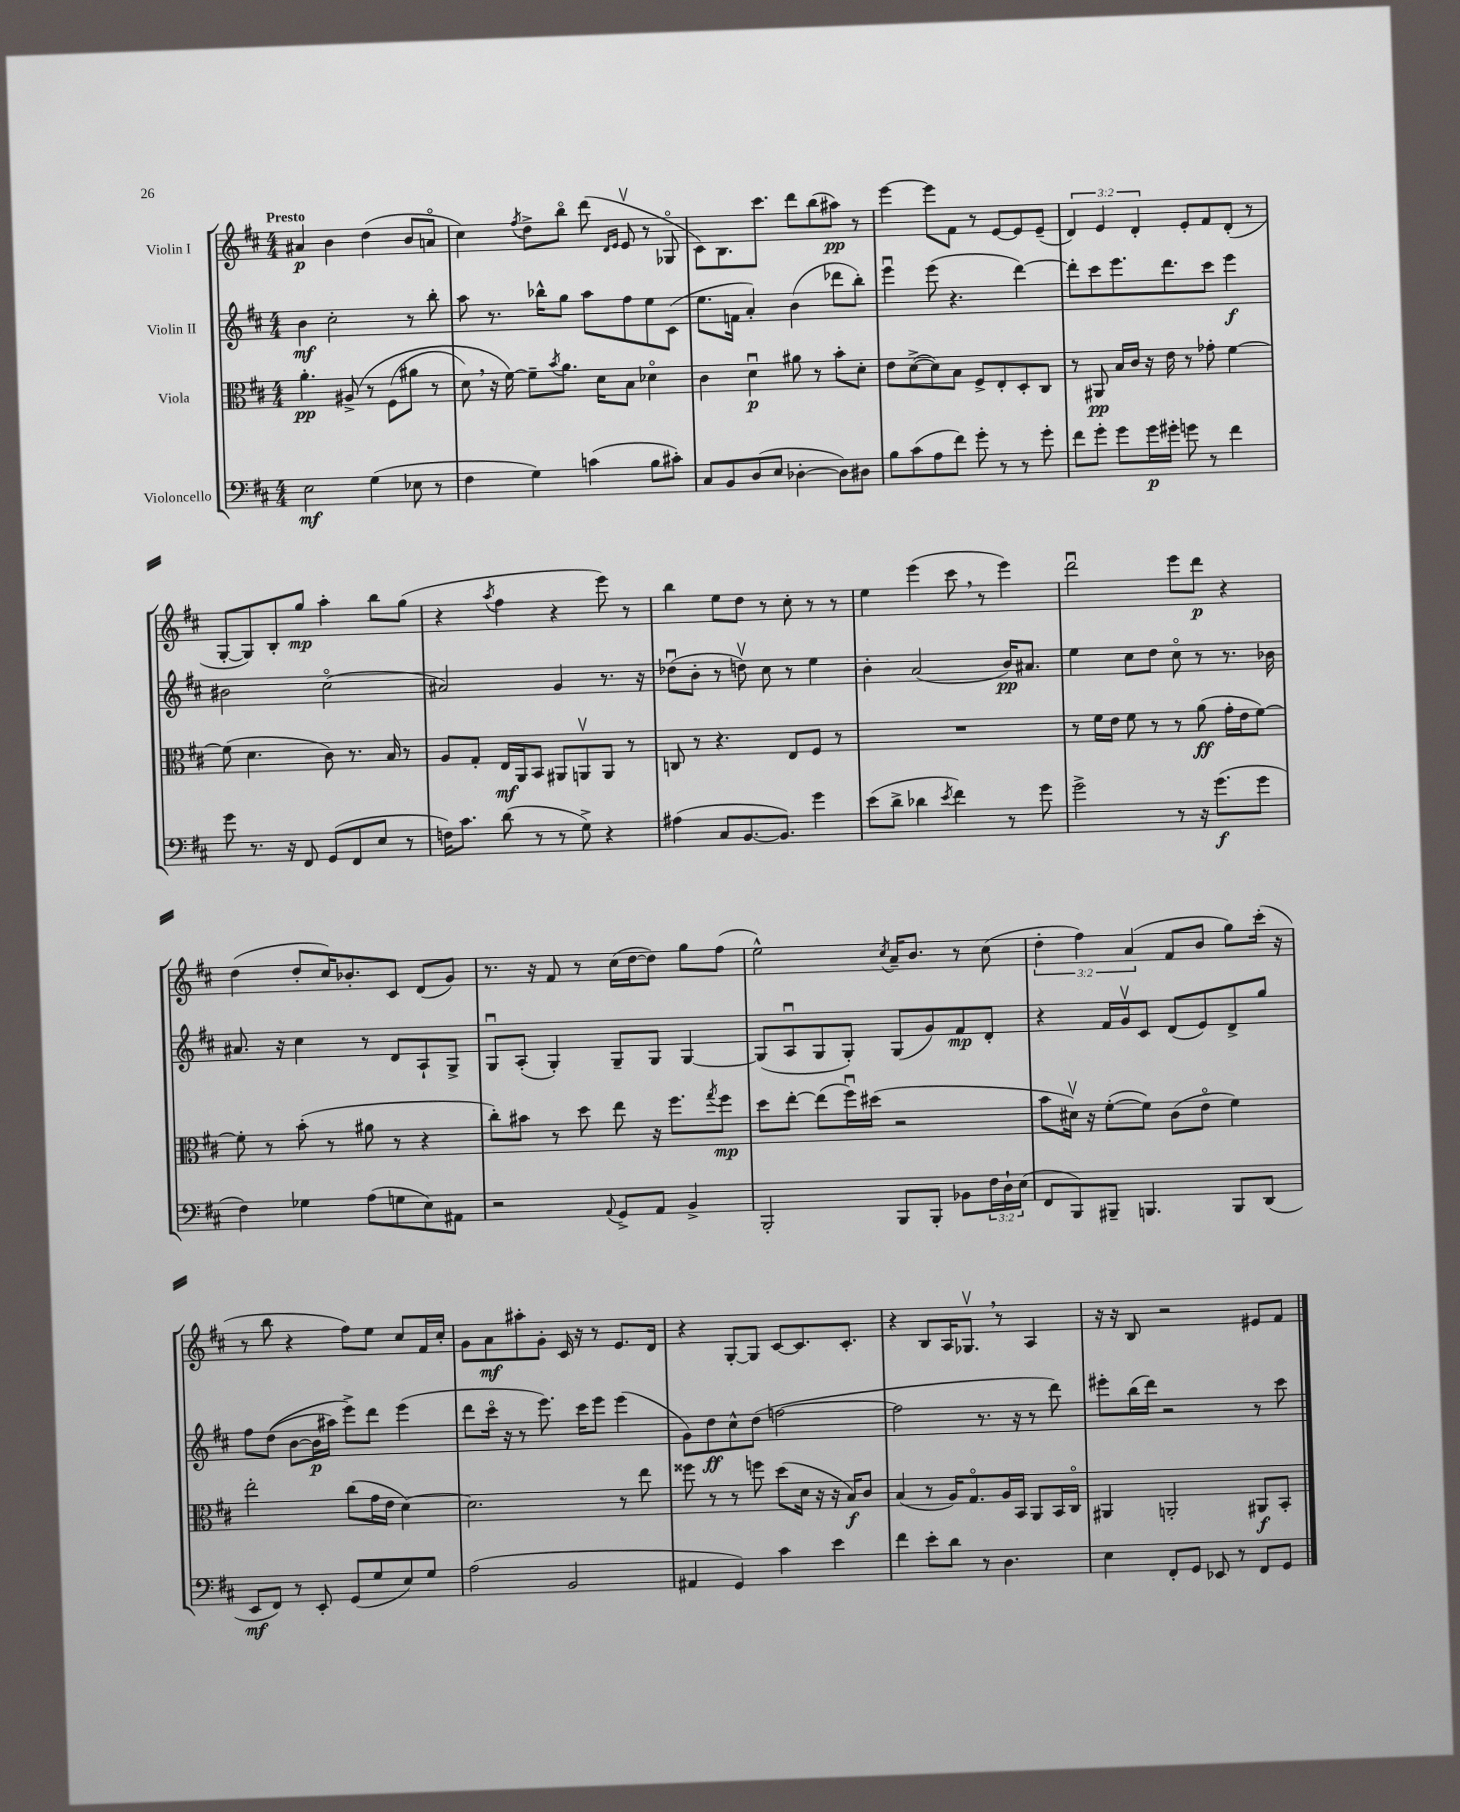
<<
\new StaffGroup <<
\new Staff = "s0" \with { instrumentName = "Violin I" } {
    \clef treble \key d \major \numericTimeSignature \time 4/4 \override Staff.TupletNumber.text = #tuplet-number::calc-fraction-text \tempo "Presto"
    ais'4\p b'4 d''4( b'8 a'8\flageolet |
    cis''4) \acciaccatura { fis''8 } d''8-> b''8\flageolet d'''8( \grace { d'16 e'16 } e'8\upbow r8 ges8\flageolet |
    cis'8) b8. cis'''8. d'''8 b''8( ais''8\pp) r8 |
    e'''4~ e'''8 fis'8 r8 e'8~ e'8 e'8--( |
    \tuplet 3/2 { d'4) e'4 d'4-. } e'8-. fis'8 d'8-.( r8 |
    g8~-. g8) b8-. g''8\mp a''4-. b''8 g''8( |
    r4 \acciaccatura { a''8 } fis''4 r4 e'''8) r8 |
    b''4 e''8 d''8 r8 cis''8-. r8 r8 |
    e''4 e'''4( cis'''8 \breathe r8 e'''4) |
    d'''2\downbow e'''8 d'''8\p r4 |
    d''4( d''8-. cis''16) bes'8.-. cis'8 d'8( g'8) |
    r8. r16 fis'8 r8 cis''16( d''16~ d''8) g''8 fis''8( |
    e''2-^) \acciaccatura { cis''8 } a'16-- b'8. r8 cis''8( |
    \tuplet 3/2 { d''4-. fis''4) a'4( } fis'8 b'8 g''8) cis'''16-.( r16 |
    r8 b''8 r4 fis''8) e''8 cis''8 fis'16 cis''16-. |
    g'8 a'8\mf ais''8-. g'8-. cis'16 r16 r8 e'8. d'16 |
    r4 g8~-. g8 cis'8~ cis'8. cis'8.-. |
    r4 b8 a16 ges8.\upbow \breathe r8 a4 |
    r16 r16 b8 r2 eis'8 fis'8 \bar "|." |
}
\new Staff = "s1" \with { instrumentName = "Violin II" } {
    \clef treble \key d \major \numericTimeSignature \time 4/4
    b'4\mf cis''2-. r8 b''8-. |
    a''8 r8. bes''16-^ g''8 a''8 fis''8 e''8 cis'8( |
    e''8. f'16 a'4-.) b'4( des'''8 b''8-.) |
    e'''4\downbow e'''8( r4. d'''4~) |
    d'''8-. cis'''8 e'''8. d'''8. cis'''8 e'''4\f |
    bis'2 cis''2\flageolet( |
    ais'2) g'4 r8. r16 |
    des''8\downbow( b'8-. r8 d''8\upbow) cis''8 r8 e''4 |
    b'4-. a'2( b'16\pp) ais'8. |
    e''4 cis''8 d''8 cis''8\flageolet r8 r8. bes'16 |
    ais'8. r16 cis''4 r8 d'8 a8-! g8-> |
    g8\downbow a8-.( g4-.) g8-- g8 g4~ |
    g8( a8\downbow g8 g8-.) g8( g'8) fis'8\mp d'8-. |
    r4 fis'16 g'16\upbow cis'8 d'8( e'8) d'8-> g''8 |
    fis''8 d''8(\( b'8~ b'16\p ais''16) e'''8->\) d'''8 e'''4( |
    d'''8 cis'''16\flageolet r16 r8 e'''8.) cis'''16 e'''8 e'''4( |
    g'8) d''8\ff cis''8-^ d''8( f''2~ |
    f''2 r8. r16 r8 d'''8) |
    eis'''8-. b''16( d'''16) r2 r8 cis'''8 \bar "|." |
}
\new Staff = "s2" \with { instrumentName = "Viola" } {
    \clef alto \key d \major \numericTimeSignature \time 4/4
    a'4.-.\pp ais8->\( r8 fis8( ais'8 r8 |
    d'8) \breathe r16 fis'16~\) fis'8-- \acciaccatura { b'8 } a'8. d'16 b8 des'4\flageolet |
    cis'4 d'4\downbow\p ais'8 r8 b'8-. d'8-. |
    e'8 d'8~->( d'8) b8 fis8-> e8-. d8-. cis8 |
    r8 ais,8\pp b16 cis'16 r16 e'16 r8 ges'8-. fis'4~ |
    fis'8( d'4. cis'8) r8. b16 r8 |
    a8 g8-. e16\mf a,16 b,8 ais,8 a,8\upbow a,8 r8 |
    c8 r8 r4. e8 fis8 r8 |
    R1 |
    r8 fis'16 e'16 fis'8 r8 r8 a'8\ff( g'16-. e'16 fis'8~) |
    fis'8-. r8 b'8-.( r8 ais'8 r8 r4 |
    cis''8-.) bis'8 r8 d''8 e''8 r16 fis''8. \acciaccatura { g''8 } fis''8\mp |
    d''8 e''8~-. e''8( fis''16\downbow) dis''16( r2 |
    b'8 dis'16\upbow) r16 fis'8~-.( fis'8) cis'8( e'8\flageolet fis'4) |
    e''2-. cis''8( g'16 e'16 d'4~) |
    d'2. r8 e''8 |
    fisis''8 r8 r8 f''8 d''8( d'16 r16 r16 b16\f) cis'8 |
    b4( r8 a16) g8.\flageolet a16 b,16 a,8 b,16 cis16\flageolet |
    ais,4 a,2-. ais,8\f b,8-. \bar "|." |
}
\new Staff = "s3" \with { instrumentName = "Violoncello" } {
    \clef bass \key d \major \numericTimeSignature \time 4/4 \override Staff.TupletNumber.text = #tuplet-number::calc-fraction-text
    e2\mf g4( ees8 r8 |
    fis4 g4) c'4( b8 cis'8-.) |
    cis8 b,8 d8( e8 des4~-. des8) dis8 |
    b8 cis'8( a8 fis'8) g'8-. r8 r8 g'8-. |
    fis'8 g'8-. g'8 g'16\p gis'16-. g'8 r8 fis'4 |
    g'8 r8. r16 fis,8 g,8( fis,8 e8 r8 |
    f16) cis'8. d'8( r8 r8 g8->) r4 |
    ais4( cis8 b,8.~ b,8.) g'4 |
    e'8( d'8-> des'4 \acciaccatura { e'8 } fis'4) r8 g'8 |
    g'2-> r8 r16 g'8.\f( g'8 |
    fis4) ges4 a8( g8 e8) ais,8 |
    r2 \appoggiatura { a,8 } g,8-> a,8 b,4-> |
    b,,2-. b,,8 b,,8-. bes,8 \tuplet 3/2 { fis16 d16-! e16( } |
    fis,8 b,,8) bis,,8-- b,,4. b,,8 d,8( |
    e,8\mf fis,8) r8 e,8-. g,8( g8 e8) g8 |
    a2( b,2 |
    ais,4 g,4) cis'4 e'4 |
    fis'4 e'8-. d'8 r8 d4. |
    e4 fis,8-. g,8 ees,8 r8 fis,8 g,8 \bar "|." |
}
>>
>>
\layout { \context { \Score \remove "Bar_number_engraver" } }
